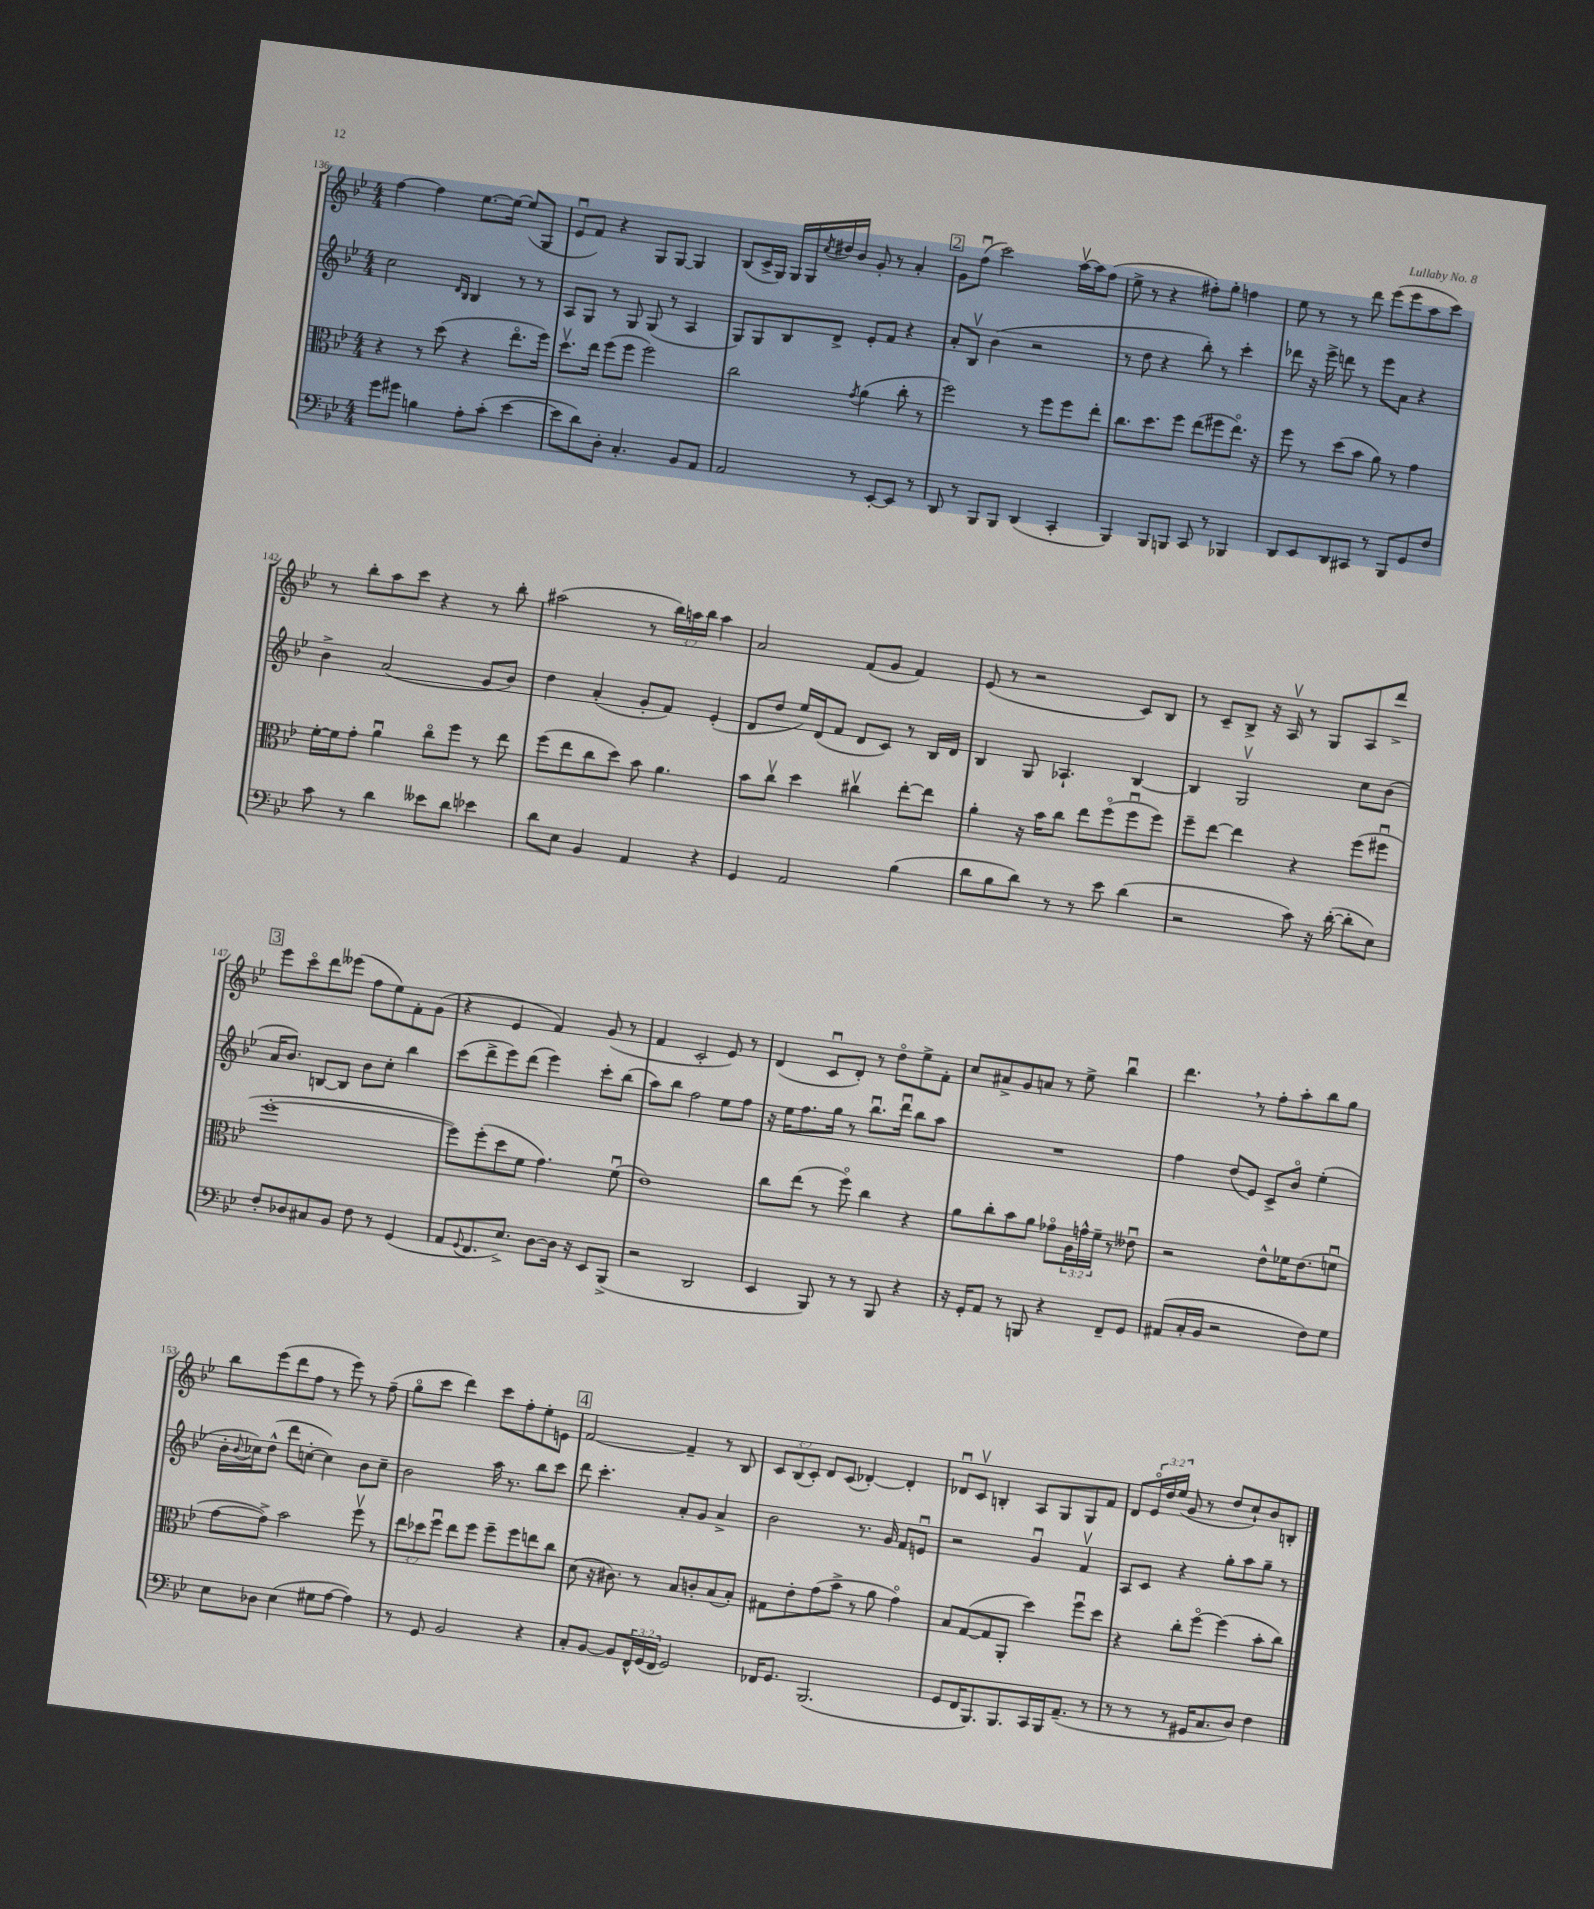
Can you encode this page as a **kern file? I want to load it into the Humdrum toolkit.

**kern	**kern	**kern	**kern
*part4	*part3	*part2	*part1
*staff4	*staff3	*staff2	*staff1
*clefF4	*clefC3	*clefG2	*clefG2
*k[b-e-]	*k[b-e-]	*k[b-e-]	*k[b-e-]
*M4/4	*M4/4	*M4/4	*M4/4
=136	=136	=136	=136
8g\L	4r	2cc\	[4ff\
8g#X\J	.	.	.
4Bn\	8r	.	4ff\]
.	(8dd\	.	.
.	.	16qqd/LL	.
.	.	16qqB-/JJ	.
8A'\L	4r	4B-/	[8.ee-\L
(8c'\J	.	.	.
.	.	.	16ee-\Jk_
[4e-\	8.ee-\L	8r	(8ee-/L]
.	.	8r	8G/J
.	16ff\Jk)	.	.
=137	=137	=137	=137
8e-\L]	8.ddv\L	8A/L	8e-u/L
8d\)	.	8G/J	8f/J)
.	16ee-\Jk	.	.
8D'\J	(8ff\L	8r	4r
4.C'/	8ff\J	8G/	.
.	2ff\)	(8G/	8G/L
.	.	8r	[8G/J
8BB-/L	.	4A/	4G/]
8AA/J	.	.	.
=138	=138	=138	=138
2AA/	2cc\	8G/L)	(8B-/L
.	.	8G/	16c^/L
.	.	.	16G/JJ)
.	.	8B-/	16G/LL
.	.	.	16G/
.	.	.	8qcc/
.	.	8d^/J	16dd#X/
.	.	.	16b-/JJ
.	8qg/	.	.
8r	(4a\	8e-'/L	8g'/
[8EE-'/L	.	8f/J	8r
8EE-/J]	8cc'\	4r	4a'/
8r	8r	.	.
!!LO:REH:place=s1:t=2
=139	=139	=139	=139
8DD/	2ff\)	8a'/L	8g\L
8r	.	8B-v/J	(8ffu\J
8BBB-/L	.	(4b-\	2ccc\)
8BBB-/J	.	.	.
(4DD/	8r	2r	.
.	8ff\L	.	.
4CC'/	8ff\	.	[16aav\LL
.	.	.	16aa\J]
.	8ee-'\J	.	(8ff\J
=140	=140	=140	=140
4BBB-/)	8.cc\L	8r	8ee-^\
.	.	8dd\	8r
.	8.dd\	.	.
8BBB-/L	.	4r	4r
8BBBn/J	8ff\J	.	.
8CC/	(8ee-\L	8bb-'\)	8ff#X'\L)
8r	8ff#X\	8r	8gg'\J
4BBB-X/	8.ee-\J)	4ccc'\	4ffn\
.	16r	.	.
=141	=141	=141	=141
8DD/L	8ff\	8ddd-X\	8ee-\
8EE-/	8r	16r	8r
.	.	16eee-^\	.
8DD/	(8dd\L	8dddn\	8r
8CC#X/J	8b-\J	8r	8ddd\
8r	8a\)	8eee-\L	(8eee-\L
8BBB-/L	8r	8a\J	8eee-\
8GG/	4g\	4r	8aa\
8F/J	.	.	8ccc\J)
!!LO:LB:g=z
=142	=142	=142	=142
8c\	[16f'\LL	4b-^\	8r
.	16f\J]	.	.
8r	8g'\J	.	8bb-'\L
4d\	4au\	(2a/	8aa\
.	.	.	8ccc\J
8e--X\L	8cc\L	.	4r
8d\J	8ff\J	.	.
4e-X\	8r	8g/L	8r
.	8ee-\	8b-/J)	8bb-'\
=143	=143	=143	=143
8d\L	(8ff\L	4dd\	(2aa#X\
8E-\J	8ee-\	.	.
4BB-/	8cc\	(4a'/	.
.	8dd\J)	.	.
4AA/	8b-\	8g'/L	8r
.	4.a\	8f/J)	24bb-\LL)
.	.	.	24aan\
.	.	.	24bb-\JJ
4r	.	(4e-'/	4aa\
=144	=144	=144	=144
4GG/	8b-\L	8d/L	2a/
.	8ccv\J	8dd/J	.
2AA/	4dd\	16ee-/LL)	.
.	.	(16d/J	.
.	.	8f/J	.
.	4cc#Xv\	8d/L	(8f/L
.	.	8c/J)	8g/J
(4B-\	[8ee-'\L	8r	4f/)
.	8ee-\J]	16B-/LL	.
.	.	16d/JJ	.
=145	=145	=145	=145
8d\L	4a'\	4B-/	(8e-/
8B-\	.	.	8r
8d\J)	16r	8G/	2r
.	16b-\KL	.	.
8r	8cc\J	4.A-X`/	.
8r	8ee-\L	.	.
8e-\	(8ff\	.	.
(4d\	8ffu\	[4B-/	8c/L)
.	8ff\J)	.	8B-/J
=146	=146	=146	=146
2r	8ff~\L	4B-/]	8r
.	[8ee-\J	.	8c~/L
.	4ee-\]	2Gv/	8B-^/J
.	.	.	16r
.	.	.	16Av/
8c\)	4r	.	8r
16r	.	.	8G/L
([16d'\	.	.	.
8d'\L]	(8ff\L	8cc\L	8A/
8E-\J)	8ff#Xu\J	(8b-\J	8ddd^/J
!!LO:LB:g=z
!!LO:REH:place=s1:t=3
=147	=147	=147	=147
8F'/L	[1ff'	16a/KL	8eee-\L
.	.	8.b-/J)	.
8D-X/	.	.	8ccc\
8C#X/	.	[8Bn/L	8ddd\
8BB-/J	.	8B/J]	(8eee--X\J
8F\	.	8b-\L	8ff\L
8r	.	8cc'\J	8ee-\)
(4GG/	.	4bb-\	8f'\
.	.	.	(8g\J
=148	=148	=148	=148
8AA/L	8ff\L])	(8ccc\L	4r
8qqGG/	.	.	.
8.FF/	(8ff'\	8ddd^\	.
.	8dd\	8eee-\)	4e-/
8.E-^/J)	.	.	.
.	8f\J	(8ddd\J	.
[8D\L	4.g\)	4eee-\)	4f/)
16D\Jk]	.	.	.
16r	.	.	.
8EE-/L	.	8ccc'\L	(8g/
(8BBB-^/J	(8fu\	(8bb-\J	8r
=149	=149	=149	=149
2r	1e-)	8aa\L)	4f/
.	.	8bb-\J	.
.	.	2ff\	2c'/
2DD/	.	.	.
.	.	8ee-\L	8e-/)
.	.	8ff\J	8r
=150	=150	=150	=150
4EE-/	8cc\L	16r	(4d/
.	.	16ee-\KL	.
.	(8ee-\J	8.ff\	.
8BBB-/)	8r	.	8cu/L
.	.	16gg\Jk	.
8r	8ff\)	8r	8d'/J)
8r	4cc\	8.bb-u\L	8r
8BBB-/	.	.	8dd\L
.	.	16dddu\Jk	.
4r	4r	8bb-\L	8ee-^\
.	.	8aa\J	8f'\J
=151	=151	=151	=151
16r	8a\L	1r	8cc/L
16GG'/KL	.	.	.
8AA/J	8cc'\	.	8a#X^/
8r	8b-\	.	8g/
8BBBn/	8a\J	.	8an/J
4r	8g-X\L	.	8r
.	24A\L	.	8ee-^\
.	24gn^^\	.	.
.	24f~\JJ	.	.
8FF~/L	8r	.	4bb-u\
8GG/J	8e--Xu\	.	.
=152	=152	=152	=152
(8AA#X/L	2r	4ff\	4.ddd,\
16C'/L	.	.	.
16BB-/JJ	.	.	.
2r	.	(8dd/L	.
.	.	8e-/J)	8r
.	8e-^^\L	8c^/L	8ff'\L
.	16f-X\K	8b-/J	8aa'\
.	(8.e-\	.	.
8F\L)	.	(4ee-'\	8bb-\
8G\J	8fnu\J	.	8gg\J
!!LO:LB:g=z
=153	=153	=153	=153
8E-\L	[8g\L	16b-'\LL	8bb-\L
.	.	8qqb-/	.
.	.	16cc-X\J)	.
8D-X\J	8g^\J])	(8dd^^\J	(8eee-\
(4E-\	2b-\	8ddd\L	8ddd\
.	.	[8ccn'\J	8ff\J
8G#X\L	.	4cc\])	8r
[8A\J	.	.	8eee-\)
4A\])	8ffv\	8b-\L	8r
.	8r	8cc~\J	(8ff~\
=154	=154	=154	=154
8r	12ee-\L	2b-\	8gg\L
.	12dd-X\	.	.
8GG/	.	.	8ccc\J
.	12ffu\J	.	.
2BB-/	8ee-\L	.	4ddd\)
.	8ff\J	.	.
.	8ff~\L	16aa\	8ccc\L
.	.	8.r	.
.	8ff\	.	8ff'\
4r	8een\	8bb-\L	8ee-'\
.	8cc\J	8ccc\J	8en\J
!!LO:REH:place=s1:t=4
=155	=155	=155	=155
8C'/L	(8d\	8ddd\	[2f/
[8BB-/J	16r	4.ccc'\	.
.	8.c#X\)	.	.
8BB-/L]	.	.	.
24FF^^/L	8r	.	.
(24GG/	.	.	.
24FF/JJ	.	.	.
2GG/)	8B-/L	8a'/L	4f~/]
.	8cn'/	8g/J	.
.	(8B-/	4a^/	8r
.	8B-'/J)	.	8B-/
=156	=156	=156	=156
16FF-X/KL	8G#X\L	2b-\	12c/L
8.GG/J	.	.	.
.	.	.	(12B-/
.	8e-'\	.	.
.	.	.	12c'/J)
(2.BBB-/	(8g\	.	8d/L
.	8b-^\J	.	(8c/J
.	8r	8.r	[4d-X'/)
.	8a\	.	.
.	.	16g/	.
.	4g\)	8f/L	4d-'/]
.	.	8enu/J	.
=157	=157	=157	=157
8GG/L	8B-/L	2r	8d-Xu/L
16FF/K	([8G/	.	8cv/J
8.BBB-/)	.	.	.
.	8G/]	.	4Bn'/
8.BBB-/	8AA'/J	.	.
.	4dd\)	4gu/	8A/L
16CC/L	.	.	.
16BBB-/J	.	.	8G/
(8.AA~/J	.	.	.
.	8ffu\L	4fv/	8G/
8r	8dd\J	.	8f/J
=158	=158	=158	=158
8r	4r	8A/L	8d/L
8r	.	8c/J	24e-/L
.	.	.	24dd/
.	.	.	(24ee-/JJ
8r	8cc'\L	4r	8g/
16GG#X/KL	[8ff\J	.	8r
8.C/	.	.	.
.	(4ff\]	8gg'\L	8dd/L
8D/J)	.	8aa\	8cc`/)
4F\	8b-'\L	8gg~\J	8b-/
.	8cc\J)	8r	8Bn'/J
==	==	==	==
*-	*-	*-	*-
